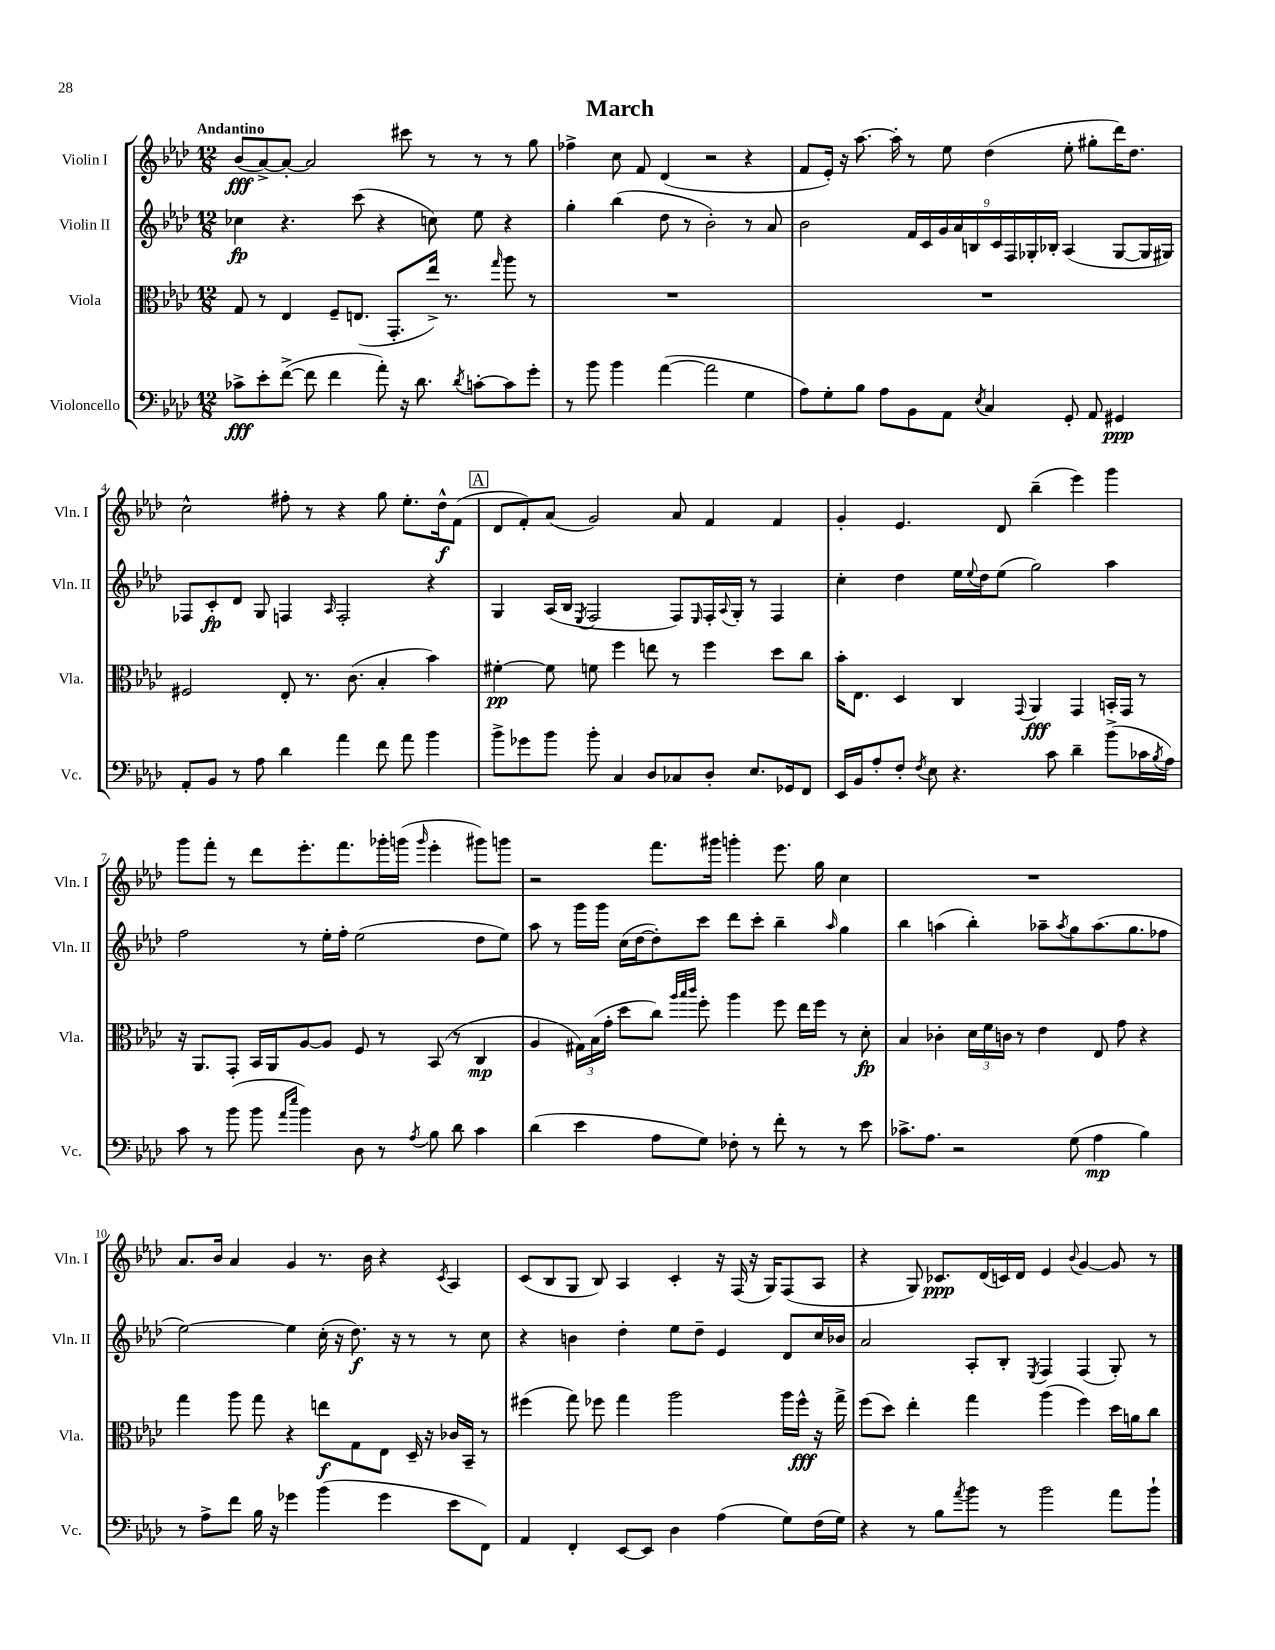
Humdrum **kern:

**kern	**kern	**kern	**kern
*staff4	*staff3	*staff2	*staff1
*clefF4	*clefC3	*clefG2	*clefG2
*k[b-e-a-d-]	*k[b-e-a-d-]	*k[b-e-a-d-]	*k[b-e-a-d-]
*M12/8	*M12/8	*M12/8	*M12/8
8c-^\L	8G/	4cc-\	(8b-/L
8e-'\	8r	.	[8a-^/)
([8f^\J	4E-/	4.r	8a-'/_J
8f\]	.	.	2a-/]
4f\	8F~/L	.	.
.	(8.E/J	(8ccc\	.
8a-'\)	.	4r	.
.	8.GG'/L	.	.
16r	.	.	8ccc#\
8.d-\	.	.	.
.	16ee-^/Jk)	8cc\)	8r
.	8.r	.	.
8qd-/	.	.	.
[8c'\L	.	8ee-\	8r
.	16qqgg/	.	.
8c\]	8aa-\	4r	8r
8g'\J	8r	.	8gg\
=	=	=	=
8r	1.r	4gg'\	4ff-^\
8b-\	.	.	.
4b-\	.	(4bb-\	8cc\
.	.	.	8f/
([4a-\	.	8dd-\	(4d-/
.	.	8r	.
2a-\]	.	2b-'\)	2r
4G\	.	8r	4r
.	.	8a-/	.
=	=	=	=
8A-\L)	1.r	2b-\	8f/L
8G'\	.	.	16e-'/Jk)
.	.	.	16r
8B-\J	.	.	[8.aa-\
8A-\L	.	.	.
.	.	.	16aa-'\]
8BB-\	.	18f/LL	8r
.	.	18c/	.
.	.	18g/	.
8AA-\J	.	.	8ee-\
.	.	18a-/	.
.	.	18B/	.
8qE-/	.	.	.
4C/	.	.	(4dd-\
.	.	18c/	.
.	.	18F/	.
.	.	18G-'/	.
.	.	18B-'/JJ	.
8GG'/	.	(4A-/	8ee-'\
8AA-/	.	.	8gg#'\L
4GG#/	.	[8G-/L	16ddd-\K)
.	.	.	8.dd-\J
.	.	16G-/]L	.
.	.	16G#/JJ)	.
=	=	=	=
8AA-'/L	2F#/	8F-/L	2cc^^\
8BB-/J	.	8c'/	.
8r	.	8d-/J	.
8A-\	.	8G/	.
4d-\	8E-'/	4F/	8ff#'\
.	8.r	.	8r
.	.	16qqA-/	.
4a-\	.	2F'/	4r
.	(8.c\	.	.
8f\	4B-'/	.	8gg\
8a-\	.	.	8.ee-'\L
4b-\	4b-\)	4r	.
.	.	.	16dd-^^\k
.	.	.	(8f\J
=	=	=	=
8b-^\L	[4f#'\	4G/	8d-/L
8g-\	.	.	8f'/)
8b-\J	8f#\]	(16A-/LL	(8a-/J
.	.	16B-/JJ	.
.	.	8qE-/	.
8b-'\	8f\	2F/	2g/)
4C/	4ff\	.	.
8D-/L	8ee\	.	.
8C-/	8r	8F/L)	8a-/
.	.	16qqE-/	.
8D-'/J	4ff\	16F'/L	4f/
.	.	8qqA-/	.
.	.	16G'/JJ	.
8.E-/L	.	8r	.
.	8dd-\L	4F/	4f/
16GG-/k	.	.	.
8FF/J	8cc\J	.	.
=	=	=	=
16EE-/LL	16b-'\LK	4cc'\	4g'/
16BB-/J	8.E-\J	.	.
8A-'/	.	.	.
8F'/J	4D-/	4dd-\	4.e-/
8qF/	.	.	.
8E-\	.	.	.
4.r	4C/	16ee-\LL	.
.	.	8qqee-/	.
.	.	16dd-\J	.
.	.	(8ee-\J	8d-/
.	8qqGG/	.	.
.	4AA-/	2gg\)	(4bb-~\
8c\	.	.	.
4d-~\	4GG/	.	4eee-\)
(8b-^\L	16BB'/LL	4aa-\	4ggg\
.	16GG/JJ	.	.
16c-\L	8r	.	.
8qB-/	.	.	.
16A-\JJ)	.	.	.
=	=	=	=
8c\	16r	2ff\	8ggg\L
.	8.AA-/L	.	.
8r	.	.	8fff'\J
(8b-\	8GG'/J	.	8r
8b-\	16BB-/LL	.	8ddd-\L
.	16AA-/J	.	.
16qqa-/LL	.	.	.
16qqee-/JJ	.	.	.
4b-\)	[8A-/	8r	8.eee-'\
.	8A-/]J	16ee-'\LL	.
.	.	16ff'\JJ	8.fff\
8D-\	8F/	(2ee-\	.
8r	8r	.	16ggg-'\L
.	.	.	(16ggg\JJ
8qA-/	.	.	16qqggg/
8B-\	(8BB-/	.	4eee-'\
8d-\	8r	.	.
4c\	4C/	8dd-\L	8ggg#\L)
.	.	8ee-\J)	8ggg\J
=	=	=	=
(4d-\	4A-/	8aa-\	2r
.	.	8r	.
4e-\	24G#\LL)	16ggg\LL	.
.	(24B-\	.	.
.	.	16ggg\JJ	.
.	24g'\JJ	.	.
.	8dd-\L	(16cc\LL	.
.	.	[16dd-\J	.
8A-\L	8cc\J)	8dd-'\])	8.fff\L
.	32qqaa-/LLL	.	.
.	32qqbb-/	.	.
.	32qqccc/JJJ	.	.
8G\J)	8ff'\	8ccc\J	.
.	.	.	16ggg#\Jk
8F-'\	4aa-\	8ddd-\L	4ggg'\
8r	.	8ccc'\J	.
8f'\	8ff\	4bb-~\	8.eee-\
8r	16ee-\LL	.	.
.	16ff\JJ	.	16gg\
.	.	16qqaa-/	.
8r	8r	4gg\	4cc\
8e-\	8d-'\	.	.
=	=	=	=
8.c-^\L	4B-/	4bb-\	1.r
8.A-\J	.	.	.
.	4c-'\	(4aa\	.
2r	.	.	.
.	24d-\LL	4bb-'\)	.
.	24f\	.	.
.	24c\JJ	.	.
.	8r	.	.
.	4e-\	8aa-~\L	.
.	.	8qaa-/	.
(8G\	.	8gg\	.
4A-\	8E-/	(8.aa-\	.
.	8g\	.	.
.	.	8.gg\	.
4B-\)	4r	.	.
.	.	8ff-\J	.
=	=	=	=
8r	4gg\	[2ee-\)	8.a-/L
8A-^\L	.	.	.
.	.	.	16b-/Jk
8f\J	8aa-\	.	4a-/
16B-\	8gg\	.	.
16r	.	.	.
4g-\	4r	4ee-\]	4g/
(4b-\	8ee\L	(16cc'\	8.r
.	.	16r	.
.	8G\	8.dd-\)	.
.	.	.	16b-\
4g-\	8E-\J	.	4r
.	.	16r	.
.	16D-~/	8r	.
.	16r	.	.
.	.	.	8qc/
8e-\L	16c-/LL	8r	4A-/
.	16BB-~/JJ	.	.
8FF\J)	8r	8cc\	.
=	=	=	=
4AA-/	(4ff#\	4r	(8c/L
.	.	.	8B-/
4FF'/	8gg\)	4b\	8G/J
.	8ff-\	.	8B-/)
[8EE-/L	4gg\	4dd-'\	4A-/
8EE-/]J	.	.	.
4D-\	2aa-\	8ee-\L	4c'/
.	.	8dd-~\J	.
(4A-\	.	4e-/	16r
.	.	.	(16F/
.	.	.	16r
.	.	.	16G/LK)
8G\L)	16aa-\LL	8d-/L	(8F/
.	16ff-^^\JJ	.	.
(16F\L	16r	16cc/L	8A-/J
16G\JJ)	16gg^\	16b-/JJ	.
=	=	=	=
4r	(8ff\L	2a-/	4r
.	8dd-\J)	.	.
8r	4ee-'\	.	8G/)
8B-\L	.	.	8.c-/L
8qa-/	.	.	.
8b-\J	4gg\	8A-'/L	.
.	.	.	(16d-/L
8r	.	8B-'/J	16c/)
.	.	.	16d-/JJ
.	.	8qE-/	.
2b-\	(4aa-\	4F/	4e-/
.	.	.	8qqb-/
.	4ff\)	(4F/	[4g/
8a-\L	16dd-\LL	8G'/)	8g/]
.	16a\J	.	.
8b-`\J	8cc\J	8r	8r
==	==	==	==
*-	*-	*-	*-
